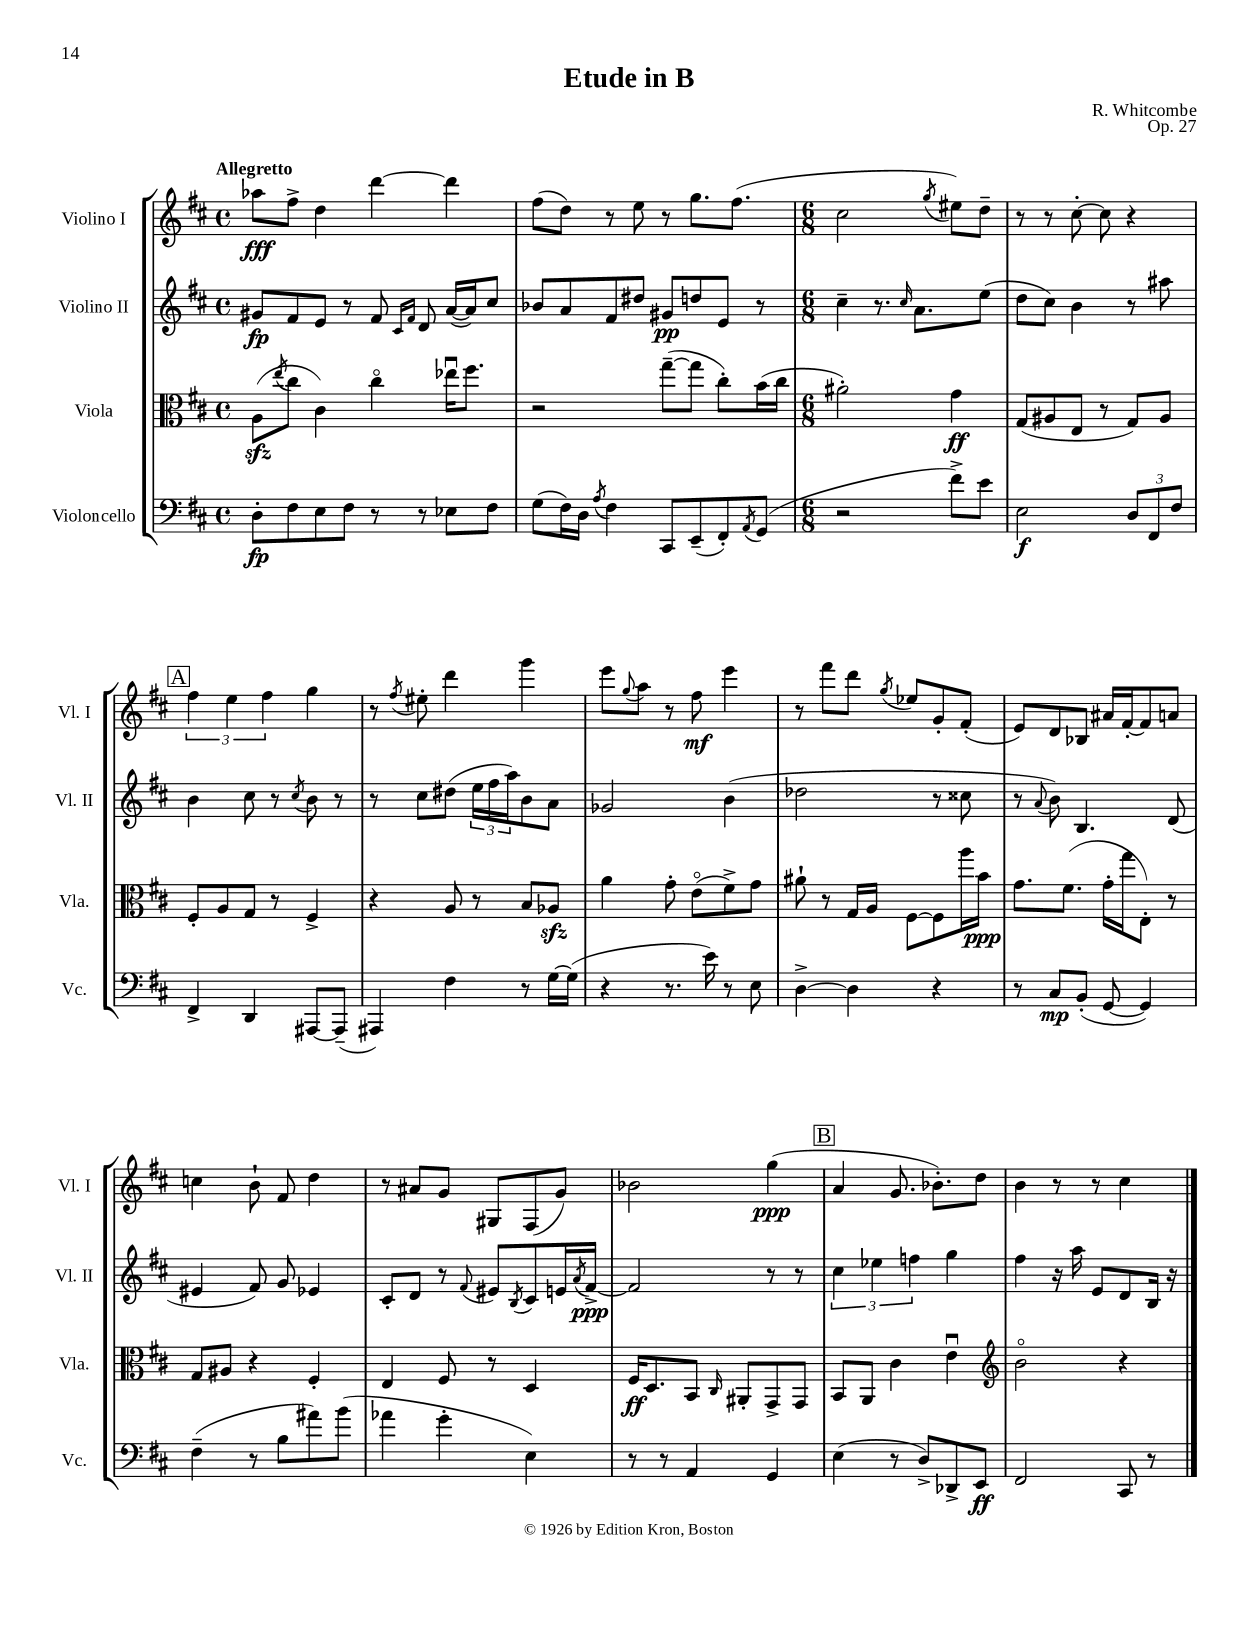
\header { title = "Etude in B" composer = "R. Whitcombe" opus = "Op. 27" }
<<
\new StaffGroup <<
\new Staff = "s0" \with { instrumentName = "Violino I" shortInstrumentName = "Vl. I" } {
    \clef treble \key d \major \defaultTimeSignature \time 4/4 \tempo "Allegretto"
    aes''8\fff fis''8-> d''4 d'''4~ d'''4 |
    fis''8( d''8) r8 e''8 r8 g''8. fis''8.( |
    \numericTimeSignature \time 6/8 cis''2 \acciaccatura { g''8 } eis''8) d''8-- |
    r8 r8 cis''8~-. cis''8 r4 |
    \mark \markup { \box "A" } \tuplet 3/2 { fis''4 e''4 fis''4 } g''4 |
    r8 \acciaccatura { fis''8 } eis''8-. d'''4 g'''4 |
    e'''8 \appoggiatura { g''8 } a''8 r8 fis''8\mf e'''4 |
    r8 fis'''8 d'''8 \acciaccatura { g''8 } ees''8 g'8-. fis'8-.( |
    e'8) d'8 bes8 ais'16 fis'16~-. fis'8 a'8 |
    c''4 b'8-! fis'8 d''4 |
    r8 ais'8 g'8 gis8 fis8( g'8) |
    bes'2 g''4\ppp( |
    \mark \markup { \box "B" } a'4 g'8. bes'8.-.) d''8 |
    b'4 r8 r8 cis''4 \bar "|." |
}
\new Staff = "s1" \with { instrumentName = "Violino II" shortInstrumentName = "Vl. II" } {
    \clef treble \key d \major \defaultTimeSignature \time 4/4
    gis'8\fp fis'8 e'8 r8 fis'8 \grace { cis'16 fis'16 } d'8 a'16~( a'16) cis''8 |
    bes'8 a'8 fis'8 dis''8 gis'8\pp d''8 e'8 r8 |
    \numericTimeSignature \time 6/8 cis''4-- r8. \grace { cis''16 } a'8. e''8( |
    d''8 cis''8) b'4 r8 ais''8 |
    \mark \markup { \box "A" } b'4 cis''8 r8 \acciaccatura { cis''8 } b'8 r8 |
    r8 cis''8 dis''8( \tuplet 3/2 { e''16 fis''16 a''16) } b'8 a'8 |
    ges'2 b'4( |
    des''2 r8 cisis''8 |
    r8 \appoggiatura { a'8 } b'8) b4. d'8( |
    eis'4 fis'8) g'8 ees'4 |
    cis'8-. d'8 r8 \appoggiatura { fis'8 } eis'8 \acciaccatura { b8 } cis'8 e'16 \acciaccatura { a'8 } fis'16~->\ppp |
    fis'2 r8 r8 |
    \mark \markup { \box "B" } \tuplet 3/2 { cis''4 ees''4 f''4 } g''4 |
    fis''4 r16 a''16 e'8 d'8 b16 r16 \bar "|." |
}
\new Staff = "s2" \with { instrumentName = "Viola" shortInstrumentName = "Vla." } {
    \clef alto \key d \major \defaultTimeSignature \time 4/4
    a8\sfz( \acciaccatura { e''8 } cis''8 cis'4) cis''4\flageolet ees''16\downbow fis''8. |
    r2 g''8~--( g''8 cis''8-.) b'16( cis''16 |
    \numericTimeSignature \time 6/8 ais'2-.) g'4\ff |
    g8( ais8 e8 r8 g8) ais8 |
    \mark \markup { \box "A" } fis8-. a8 g8 r8 fis4-> |
    r4 a8 r8 b8 aes8\sfz |
    a'4 g'8-. e'8\flageolet( fis'8->) g'8 |
    ais'8-! r8 g16 a16 fis8~ fis8 a''16 b'16\ppp |
    g'8. fis'8.( g'16-. g''16 e8-.) r8 |
    g8 ais8 r4 fis4-. |
    e4 fis8 r8 d4 |
    fis16\ff d8. b,8 \grace { cis16 } ais,8-. g,8-> g,8 |
    \mark \markup { \box "B" } b,8 a,8 cis'4 e'4\downbow |
    \clef treble b'2\flageolet r4 \bar "|." |
}
\new Staff = "s3" \with { instrumentName = "Violoncello" shortInstrumentName = "Vc." } {
    \clef bass \key d \major \defaultTimeSignature \time 4/4
    d8-.\fp fis8 e8 fis8 r8 r8 ees8 fis8 |
    g8( fis16) d16 \acciaccatura { a8 } fis4 cis,8 e,8--( fis,8-.) \acciaccatura { a,8 } g,8( |
    \numericTimeSignature \time 6/8 r2 fis'8->) e'8 |
    e2\f \tuplet 3/2 { d8 fis,8 fis8 } |
    \mark \markup { \box "A" } fis,4-> d,4 ais,,8~ ais,,8--( |
    ais,,4) fis4 r8 g16~ g16( |
    r4 r8. e'16) r8 e8 |
    d4~-> d4 r4 |
    r8 cis8\mp b,8-.( g,8~ g,4) |
    fis4--( r8 b8 ais'8) b'8( |
    aes'4 g'4-. e4) |
    r8 r8 a,4 g,4 |
    \mark \markup { \box "B" } e4( r8 d8->) des,8-> e,8\ff |
    fis,2 cis,8 r8 \bar "|." |
}
>>
>>
\layout { \context { \Score \remove "Bar_number_engraver" } }
